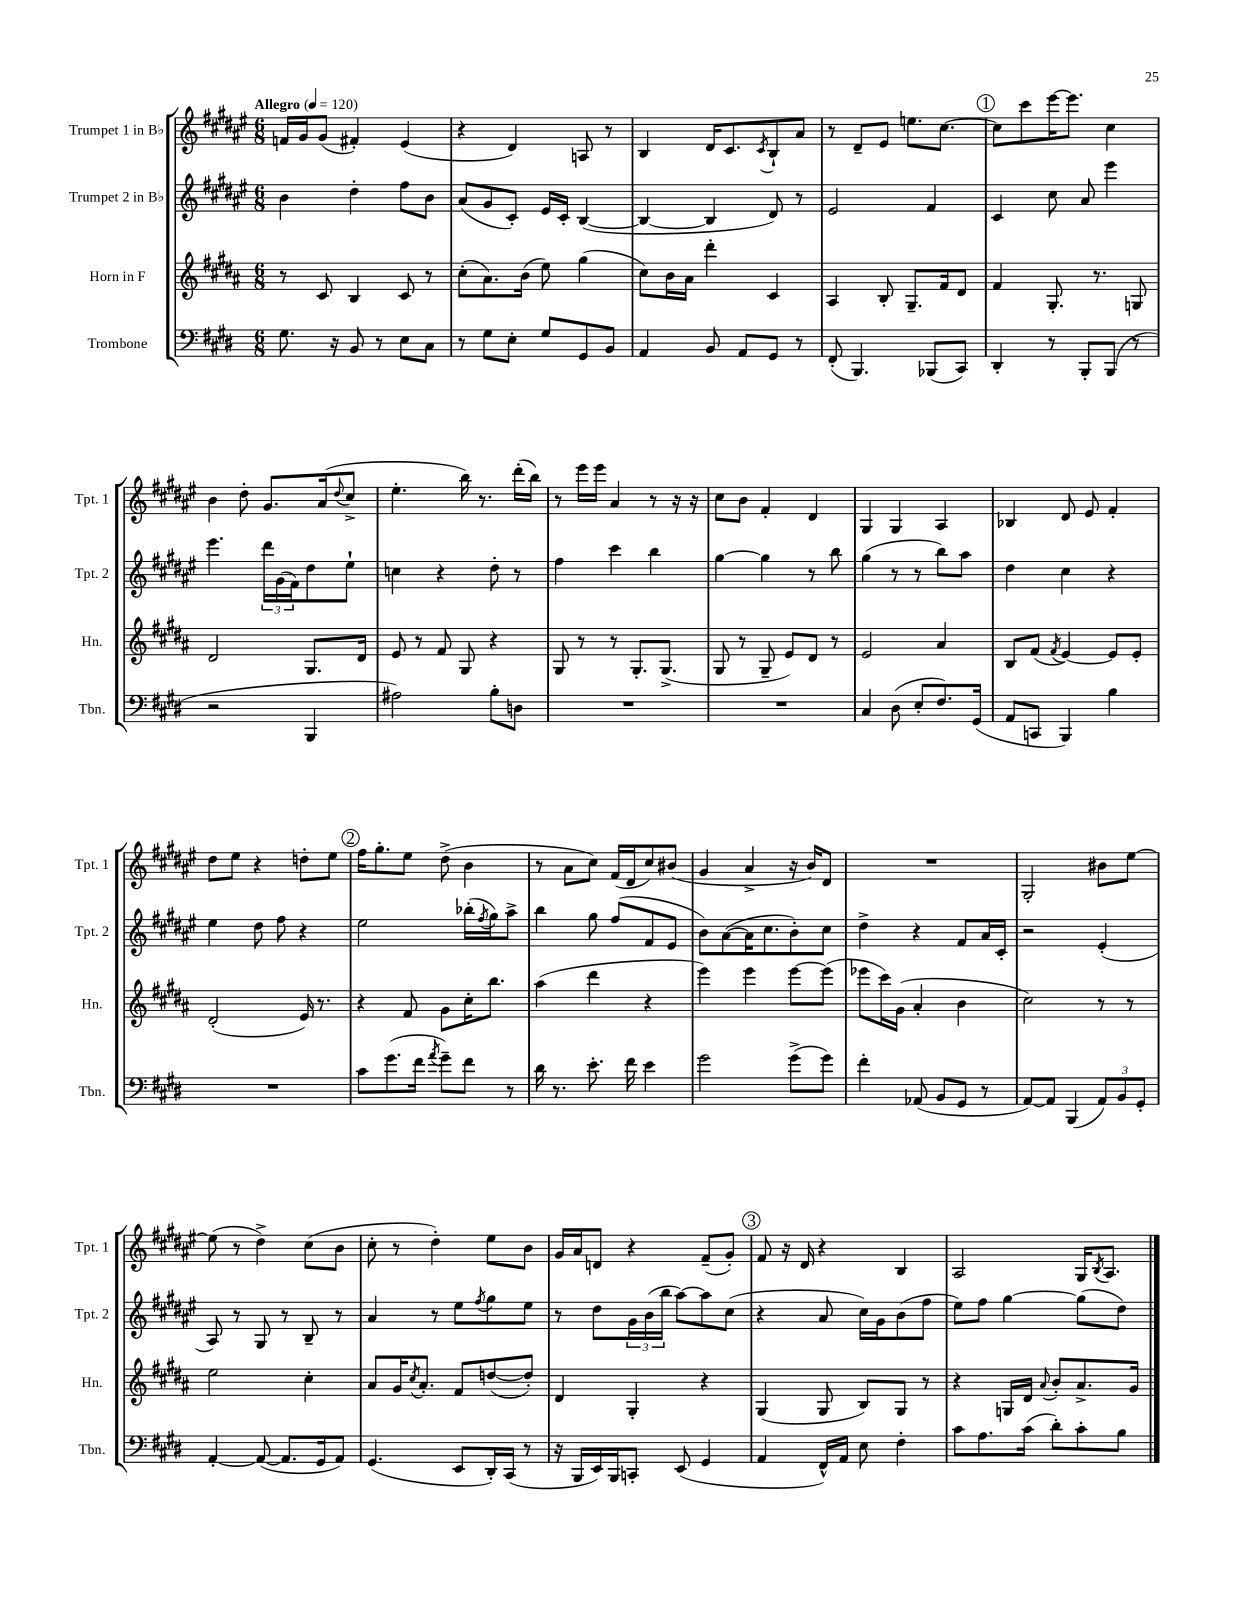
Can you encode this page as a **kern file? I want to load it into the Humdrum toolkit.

**kern	**kern	**kern	**kern
*staff4	*staff3	*staff2	*staff1
*clefF4	*clefG2	*clefG2	*clefG2
*k[f#c#g#d#]	*k[f#c#g#d#a#]	*k[f#c#g#d#a#e#]	*k[f#c#g#d#a#e#]
*M6/8	*M6/8	*M6/8	*M6/8
*MM120	*MM120	*MM120	*MM120
8.G#	8r	4b	16f
.	.	.	16g#
.	8c#	.	(8g#
16r	.	.	.
8BB	4B	4dd#'	4f#')
8r	.	.	.
8E	8c#	8ff#	(4e#
8C#	8r	8b	.
=	=	=	=
8r	(8cc#'	(8a#	4r
8G#	8.a#)	8g#	.
8E'	.	8c#')	4d#)
.	(16b	.	.
8G#	8ee)	16e#	.
.	.	16c#'	.
8GG#	(4gg#	([4B	8A
8BB	.	.	8r
=	=	=	=
4AA	8cc#)	4B_	4B
.	16b	.	.
.	16a#	.	.
8BB	4ddd#'	4B]	16d#
.	.	.	8.c#
8AA	.	.	.
.	.	.	8qc#
8GG#	4c#	8d#)	8B`
8r	.	8r	8a#
=	=	=	=
(8FF#'	4A#	2e#	8r
4.BBB)	.	.	8d#~
.	8B'	.	8e#
.	8.G#~	.	8.ee
(8BBB-	.	4f#	.
.	16f#	.	[8.cc#
8CC#)	8d#	.	.
=	=	=	=
4DD#'	4f#	4c#	8cc#]
.	.	.	8ccc#
8r	8.G#'	8cc#	[16eee#
.	.	.	8.eee#]
8BBB'	.	8a#	.
.	8.r	.	.
(8BBB	.	4eee#	4cc#
8r	8G	.	.
=	=	=	=
2r	2d#	4.eee#	4b
.	.	.	8dd#'
.	.	24ddd#	8.g#
.	.	(24g#	.
.	.	24f#)	.
4BBB	8.G#	8dd#	.
.	.	.	(16a#
.	.	.	8qqdd#
.	.	8ee#`	8cc#^
.	16d#	.	.
=	=	=	=
2A#)	8e	4cc	4.ee#'
.	8r	.	.
.	8f#	4r	.
.	8G#	.	16bb)
.	.	.	8.r
8B'	4r	8dd#'	.
8D	.	8r	(16ddd#'
.	.	.	16bb)
=	=	=	=
2.r	8G#	4ff#	8r
.	8r	.	16eee#
.	.	.	16eee#
.	8r	4ccc#	4a#
.	8.G#'	.	.
.	.	4bb	8r
.	(8.G#^	.	.
.	.	.	16r
.	.	.	16r
=	=	=	=
2.r	8G#	[4gg#	8cc#
.	8r	.	8b
.	8G#~	4gg#]	4f#'
.	8e)	.	.
.	8d#	8r	4d#
.	8r	8bb	.
=	=	=	=
4C#	2e	(4gg#	4G#
(8D#	.	8r	4G#
8E'	.	8r	.
8.F#)	4a#	8bb)	4A#
.	.	8aa#	.
(16GG#	.	.	.
=	=	=	=
8AA	8B	4dd#	4B-
8CC	(8f#	.	.
.	8qf#	.	.
4BBB)	[4e)	4cc#	8d#
.	.	.	8e#
4B	8e]	4r	4f#'
.	8e'	.	.
=	=	=	=
2.r	(2d#'	4ee#	8dd#
.	.	.	8ee#
.	.	8dd#	4r
.	.	8ff#	.
.	16e)	4r	8dd'
.	8.r	.	.
.	.	.	8ee#
=	=	=	=
8c#	4r	2ee#	16ff#
.	.	.	8.gg#'
(8.g#	.	.	.
.	8f#	.	8ee#
16f#	.	.	.
8qa	.	.	.
8g#~)	8g#	.	(8dd#^
8f#	16cc#'	(16bb-'	4b
.	.	8qff#	.
.	8.bb	16gg#)	.
8r	.	8aa#^	.
=	=	=	=
16d#	(4aa#	4bb	8r
8.r	.	.	.
.	.	.	8a#
8.e'	4ddd#	8gg#	8cc#)
.	.	(8ff#	(16f#
16f#	.	.	16d#
4e	4r	8f#	8cc#)
.	.	8e#	(8b#
=	=	=	=
2g#	4eee)	8b)	4g#
.	.	([8a#	.
.	4eee	16a#]	4a#^
.	.	8.cc#	.
(8g#^	[8eee	8b')	16r
.	.	.	16b)
8g#)	(8eee]	8cc#	8d#
=	=	=	=
4f#'	8eee-	4dd#^	2.r
.	16ccc#)	.	.
.	(16g#	.	.
(8AA-	4a#'	4r	.
8BB	.	.	.
8GG#	4b	8f#	.
8r	.	16a#	.
.	.	16c#'	.
=	=	=	=
[8AA)	2cc#)	2r	2G#'
8AA]	.	.	.
(4BBB	.	.	.
12AA)	8r	(4e#'	8b#
12BB	.	.	.
.	8r	.	[8ee#
12GG#'	.	.	.
=	=	=	=
[4AA'	2ee	8A#)	(8ee#]
.	.	8r	8r
(8AA_	.	8G#	4dd#^)
8.AA]	.	8r	.
.	4cc#'	8B~	(8cc#
16GG#	.	.	.
8AA)	.	8r	8b
=	=	=	=
(4.GG#	8a#	4a#	8cc#'
.	16g#	.	8r
.	8qcc#	.	.
.	8.a#'	.	.
.	.	8r	4dd#')
8EE	8f#	8ee#	.
.	.	8qff#	.
16DD#')	([8dd	8gg#	8ee#
(16CC#	.	.	.
8r	8dd'])	8ee#	8b
=	=	=	=
16r	4d#	8r	16g#
16BBB	.	.	16a#
16EE)	.	8dd#	8d
16BBB	.	.	.
8CC'	4G#'	24g#	4r
.	.	(24b	.
.	.	24bb	.
(8EE	.	[8aa#)	.
4GG#	4r	8aa#]	(8f#~
.	.	(8cc#	8g#')
=	=	=	=
4AA	(4G#	4r	8f#
.	.	.	16r
.	.	.	16d#
16FF#^^)	8G#	8a#	4r
16AA	.	.	.
8E	8B)	16cc#)	.
.	.	16g#	.
4F#'	8G#	(8b	4B
.	8r	8ff#	.
=	=	=	=
8c#	4r	8ee#)	2A#
8.A	.	8ff#	.
.	16G	[4gg#	.
(16c#	16d#	.	.
.	8qqa#	.	.
8d#')	8b'	.	.
8c#'	8.a#^	(8gg#]	16G#
.	.	.	8qB
.	.	.	8.A#
8B	.	8dd#)	.
.	16g#	.	.
==	==	==	==
*-	*-	*-	*-
